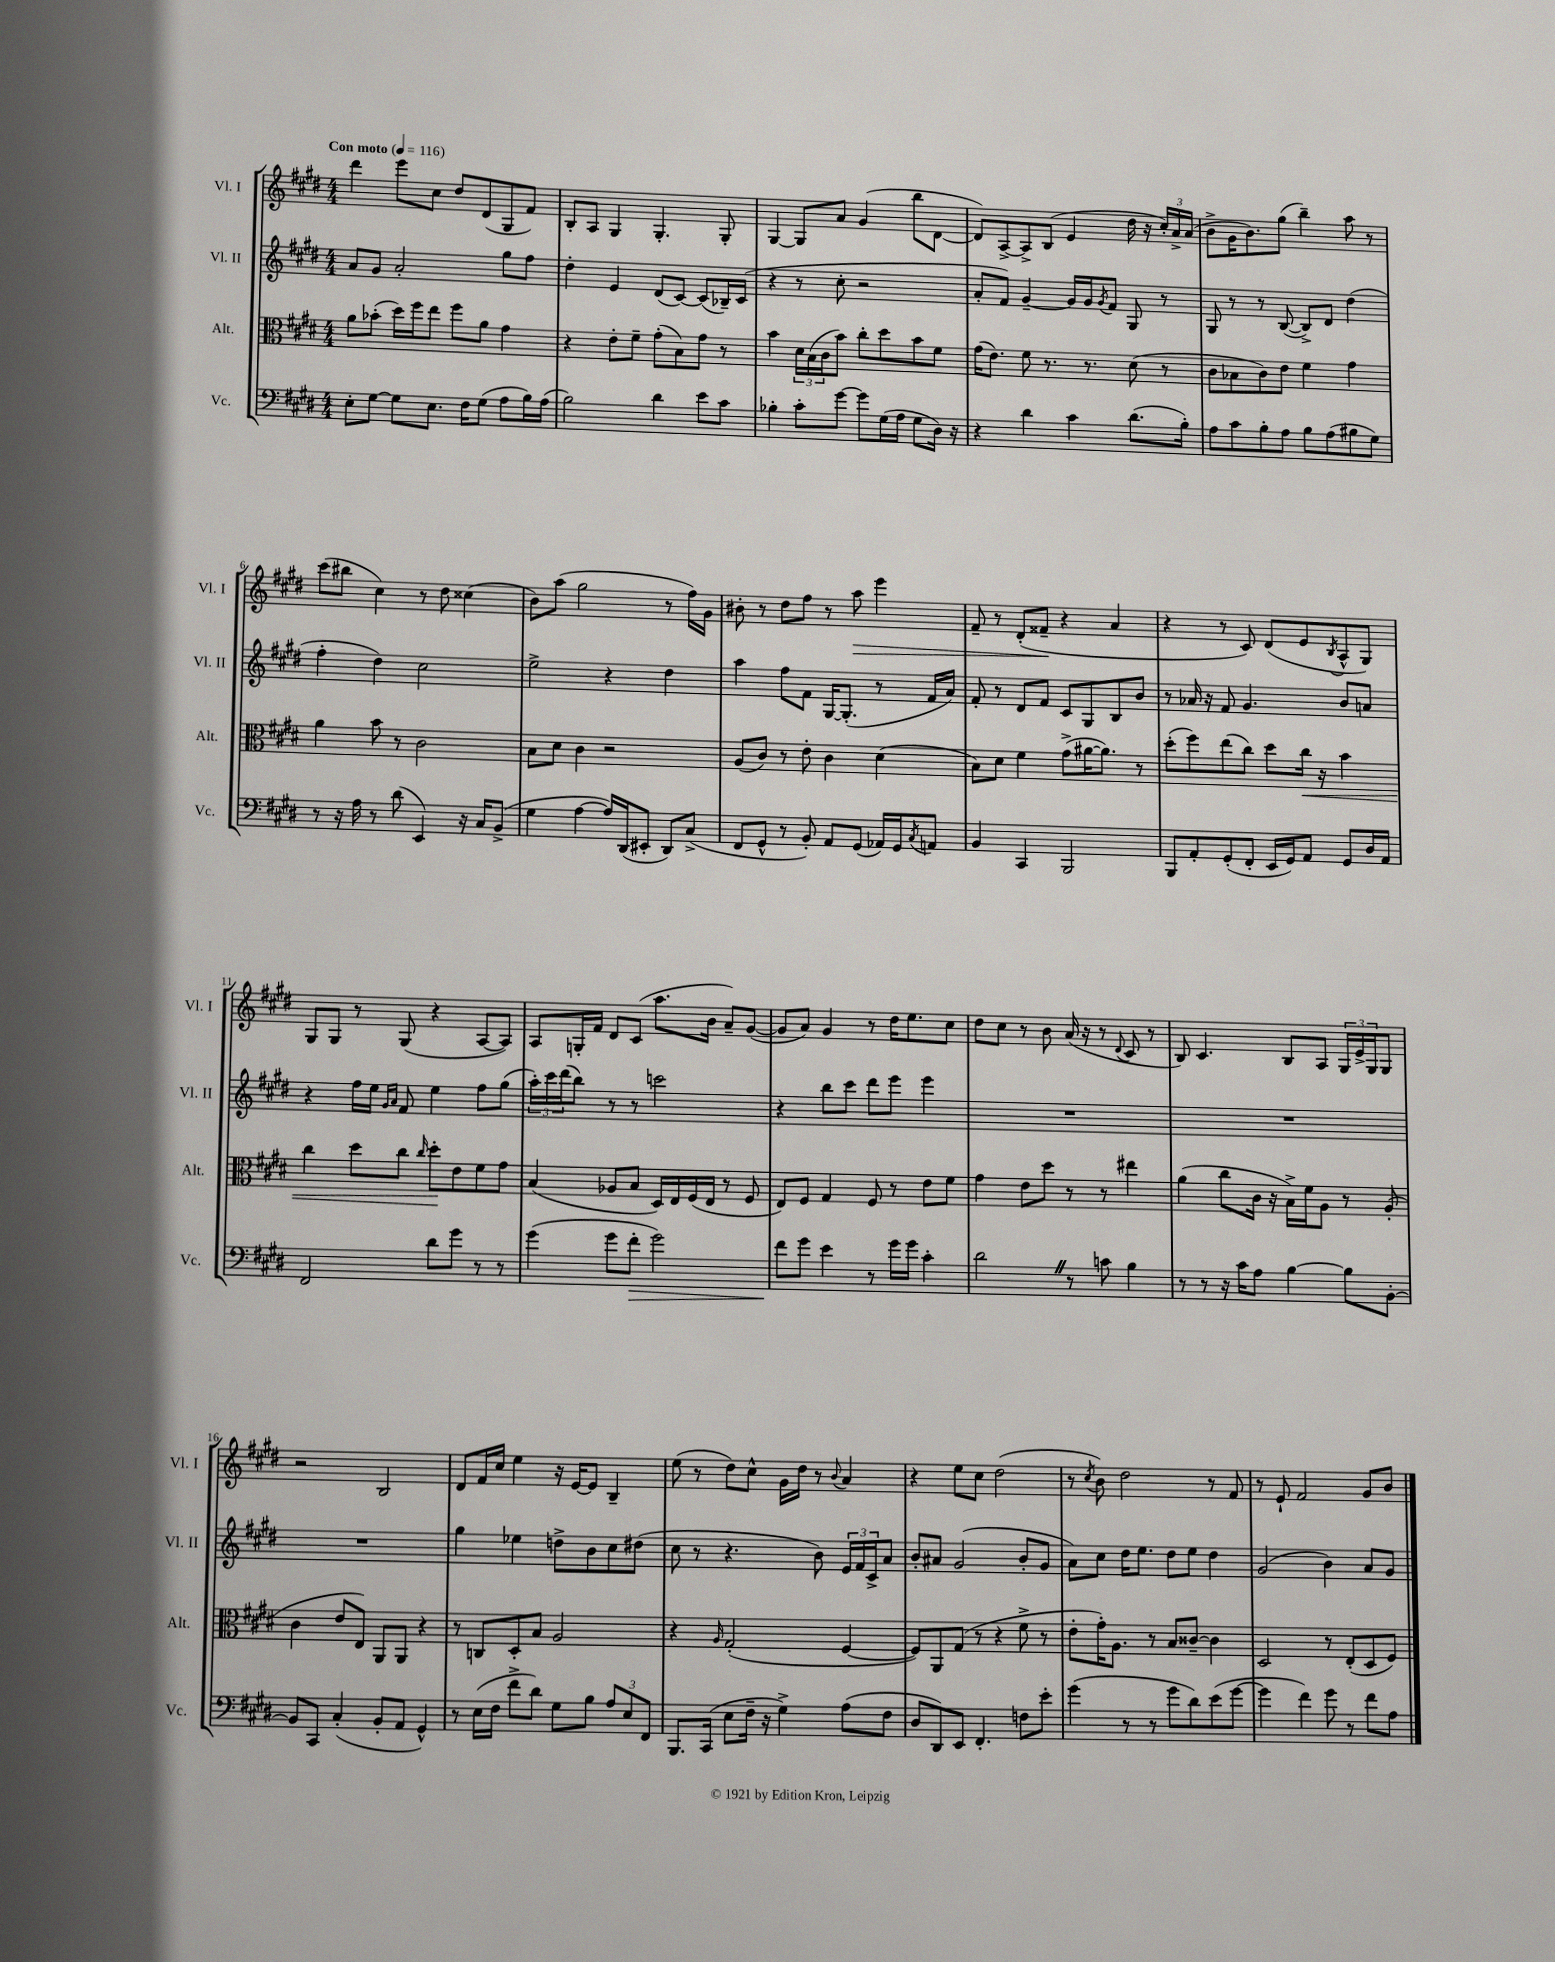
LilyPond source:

<<
\new StaffGroup <<
\new Staff = "s0" \with { instrumentName = "Vl. I" shortInstrumentName = "Vl. I" } {
    \clef treble \key e \major \numericTimeSignature \time 4/4 \tempo "Con moto" 4 = 116
    dis'''4 e'''8 cis''8 dis''8 dis'8( gis8 fis'8) |
    b8-. a8 gis4 gis4.-. gis8-. |
    gis4~ gis8 a'8 gis'4( b''8 dis'8~ |
    dis'8) a8~-> a8-> b8( e'4 dis''16 r16 \tuplet 3/2 { cis''16-.) a'16-> a'16( } |
    b'8-> gis'16 b'8.) gis''8( b''4--) a''8 r8 |
    cis'''8( bis''8 cis''4) r8 dis''8 cisis''4( |
    b'8) a''8( gis''2 r8 fis''16) gis'16 |
    bis'8-. r8 dis''8 fis''8 r8 a''8\> e'''4 |
    fis'8-- r8 dis'8-.( fisis'8--\! r4 a'4 |
    r4 r8 cis'8) dis'8( e'8 \acciaccatura { b8 } a8-^ gis8) |
    gis8 gis8 r8 gis8( r4 a8~ a8) |
    a8 g16-. fis'16 dis'8 cis'8( a''8. b'16 a'8--) gis'8~( |
    gis'8 a'8) gis'4 r8 dis''16 e''8. cis''8 |
    dis''8 cis''8 r8 b'8 a'16( r16 r8 \appoggiatura { dis'8 } cis'8 r8 |
    b8) cis'4. b8 a8 \tuplet 3/2 { gis16 e'16-> gis16 } gis8 |
    r2 b2 |
    dis'8 fis'16 cis''16 e''4 r16 e'16~ e'8 b4-- |
    e''8( r8 dis''8) cis''8-^ gis'16 dis''16 r8 \appoggiatura { b'8 } a'4 |
    r4 e''8 cis''8 dis''2( |
    r8 \acciaccatura { cis''8 } b'8) dis''2 r8 fis'8 |
    r8 e'8-! fis'2 gis'8 b'8 \bar "|." |
}
\new Staff = "s1" \with { instrumentName = "Vl. II" shortInstrumentName = "Vl. II" } {
    \clef treble \key e \major \numericTimeSignature \time 4/4
    a'8 gis'8 a'2-. gis''8 fis''8 |
    dis''4-. e'4 dis'8( cis'8~) cis'8( bes16--) cis'16( |
    r4 r8 cis''8-. r2 |
    a'8-. fis'8) gis'4~-- gis'16 gis'16 \acciaccatura { gis'8 } fis'8 gis8 r8 |
    gis8 r8 r8 b8~( b8->) dis'8 dis''4( |
    fis''4-. dis''4) cis''2 |
    e''2-> r4 dis''4 |
    a''4 fis''8 fis'8 gis16~ gis8.-.( r8 fis'16 a'16) |
    fis'8-. r8 dis'8 fis'8 cis'8 gis8 b8 b'8 |
    r8 aes'16 r16 fis'8 gis'4. b'8 a'8 |
    r4 fis''16 e''16 \grace { gis'16 a'16 } fis'8 e''4 fis''8 gis''8( |
    \tuplet 3/2 { a''16-.) cis'''16 dis'''16( } b''8) r8 r8 c'''2 |
    r4 b''8 cis'''8 dis'''8 e'''8 e'''4 |
    R1 |
    R1 |
    R1 |
    gis''4 ees''4 d''8-> b'8 cis''8 dis''8( |
    cis''8 r8 r4. b'8) \tuplet 3/2 { e'16 fis'16 cis'16-> } a'8 |
    b'8-. ais'8 gis'2( b'8-. gis'8 |
    a'8) cis''8 dis''16 e''8. dis''8 e''8 dis''4 |
    gis'2( b'4) a'8 gis'8 \bar "|." |
}
\new Staff = "s2" \with { instrumentName = "Alt." shortInstrumentName = "Alt." } {
    \clef alto \key e \major \numericTimeSignature \time 4/4
    a'8 bes'8-.( dis''16) fis''16 e''8 fis''8 a'8 gis'4 |
    r4 e'8-. fis'8-- gis'8-.( b8) gis'8 r8 |
    b'4 \tuplet 3/2 { dis'16 b16( cis'16 } b'8) cis''8-. dis''8 b'8 fis'8 |
    gis'16( e'8.) fis'8 r8. r8. dis'8( r8 |
    cis'8 bes8 cis'8) e'8 fis'4 gis'4 |
    a'4 b'8 r8 cis'2 |
    b8 dis'8 cis'4 r2 |
    a8( cis'8) r8 e'8-. cis'4 dis'4( |
    b8) dis'8 fis'4 gis'8->( ais'16~ ais'8.) r8 |
    dis''8-.( fis''8) e''8( cis''8) dis''8 cis''16\< r16 b'4 |
    cis''4 dis''8 cis''8 \grace { cis''16 } dis''8-.\! e'8 fis'8 gis'8 |
    b4( aes8 b8 dis16) e16 fis16( e16 r8 fis8 |
    e8) fis8 gis4 fis8 r8 e'8 fis'8 |
    gis'4 e'8 dis''8 r8 r8 eis''4 |
    a'4( cis''8 cis'16 r16 b16->) fis'16 a8 r8 a8-.( |
    cis'4 e'8 e8) a,8 a,8 r4 |
    r8 c8 dis8-. b8 a2 |
    r4 \grace { a16 } gis2-.( fis4~ |
    fis8) a,8 gis8( r8 r4 fis'8-> r8 |
    e'8-. gis'16-.) a8. r8 b8 cisis'8~-- cisis'4 |
    dis2 r8 e8-.( dis8 fis8) \bar "|." |
}
\new Staff = "s3" \with { instrumentName = "Vc." shortInstrumentName = "Vc." } {
    \clef bass \key e \major \numericTimeSignature \time 4/4
    e8-. gis8~ gis8 e8. fis16 gis8( a8 b16) a16( |
    b2) dis'4 e'8 cis'8 |
    bes4-. cis'8-. gis'8~ gis'8 gis16( a16 gis8 dis16) r16 |
    r4 dis'4 cis'4 dis'8.( b16-.) |
    a8 cis'8 b8-. a8 b8 a8( bis8 gis8) |
    r8 r16 a16 r8 dis'8( e,4) r16 cis16 b,8->( |
    gis4 a4~ a16) dis,16( eis,8-. dis,8) cis8->( |
    fis,8 gis,8-^ r8 b,8-.) a,8 gis,8( aes,16) gis,16 \acciaccatura { cis8 } a,8 |
    b,4 cis,4 b,,2 |
    b,,8 a,8-. gis,8-.( fis,8-. e,16 gis,16) a,8 gis,8 dis16 a,16 |
    fis,2 dis'8 gis'8 r8 r8 |
    gis'4( gis'8 fis'8-.\> gis'2) |
    fis'8\! gis'8 e'4 r8 gis'16 gis'16 cis'4-. |
    dis'2 \once \override BreathingSign.text = \markup { \musicglyph "scripts.caesura.straight" } \breathe r8 c'8 b4 |
    r8 r8 r16 cis'16 a8 b4~ b8 b,8~-. |
    b,8 cis,8 cis4-.( b,8-. a,8 gis,4-^) |
    r8 e16( fis16 fis'8-> dis'8) gis8 b8 \tuplet 3/2 { a8 e8 fis,8 } |
    b,,8. cis,16( e8 fis16-- r16 gis4->) a8( fis8 |
    dis8 dis,8) e,8 fis,4.-. f8 e'8-. |
    gis'4( r8 r8 gis'8 dis'8) e'8( gis'8~ |
    gis'4 fis'4) gis'8 r8 fis'8 a8 \bar "|." |
}
>>
>>
